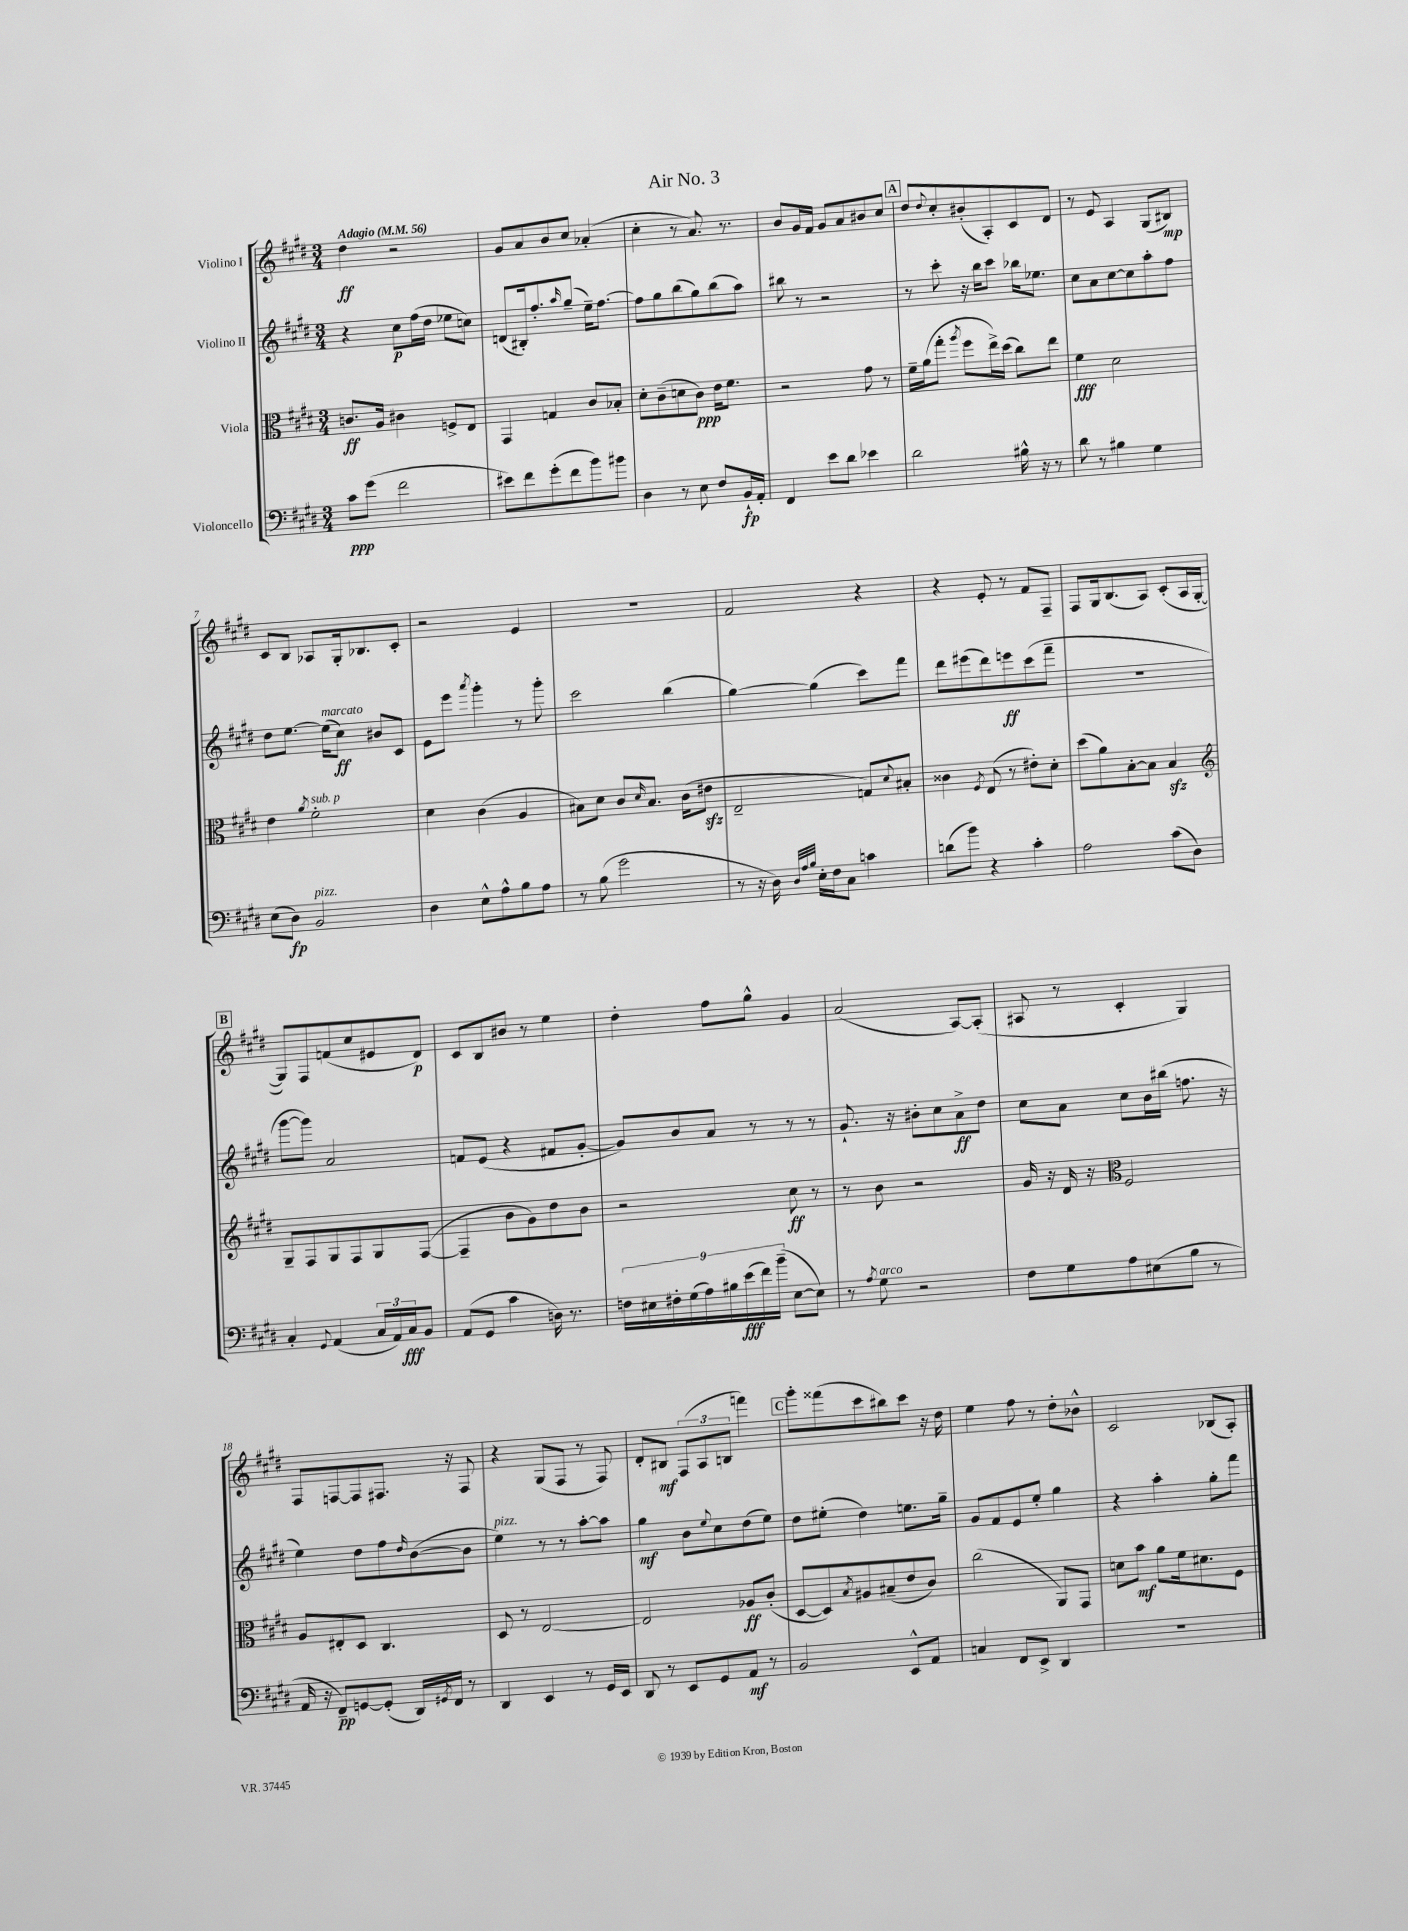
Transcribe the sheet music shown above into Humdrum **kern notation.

**kern	**dynam	**kern	**dynam	**kern	**dynam	**kern	**dynam
*part4	*part4	*part3	*part3	*part2	*part2	*part1	*part1
*staff4	*staff4	*staff3	*staff3	*staff2	*staff2	*staff1	*staff1
*I"Violoncello	*	*I"Viola	*	*I"Violino II	*	*I"Violino I	*
*clefF4	*	*clefC3	*	*clefG2	*	*clefG2	*
*k[f#c#g#d#]	*	*k[f#c#g#d#]	*	*k[f#c#g#d#]	*	*k[f#c#g#d#]	*
*M3/4	*	*M3/4	*	*M3/4	*	*M3/4	*
*MM56	*	*MM56	*	*MM56	*	*MM56	*
=1	=1	=1	=1	=1	=1	=1	=1
!	!	!	!	!	!	!LO:TX:a:B:t=Adagio	!
8c#\L	ppp	8.cn/L	ff	4r	.	4dd#\	ff
(8g#\J	.	.	.	.	.	.	.
.	.	16A/Jk	.	.	.	.	.
2f#\	.	4c#X\	.	8cc#\L	p	2r	.
.	.	.	.	(16ff#\L	.	.	.
.	.	.	.	16dd#\JJ	.	.	.
.	.	8Fn^/L	.	8ee-X\L	.	.	.
.	.	8E/J	.	8ccn\J)	.	.	.
=2	=2	=2	=2	=2	=2	=2	=2
8e#X\L)	.	4GG#/	.	(8dn/L	.	8g#/L	.
8f#\	.	.	.	16B#X'/k)	.	8a/	.
.	.	.	.	8.ff#'/	.	.	.
(8g#'\	.	4Gn/	.	.	.	8b/	.
.	.	.	.	16qqaa/	.	.	.
8f#\	.	.	.	(8gg#~/J	.	8cc#/J	.
8b\)	.	8c#/L	.	16ee~\KL)	.	(4a-X'/	.
.	.	.	.	[8.ff#\J	.	.	.
8b#X\J	.	8B-X'/J	.	.	.	.	.
=3	=3	=3	=3	=3	=3	=3	=3
4D#\	.	8d#'\L	.	8ff#\L]	.	4cc#'\	.
.	.	(8c#~\	.	8gg#\	.	.	.
8r	.	8dn\	.	(8bb\	.	8r	.
8E\	.	8c#\J)	ppp	8gg#\)	.	8.a/)	.
8F#/L	.	16e\KL	.	(8bb\	.	.	.
.	.	8.f#\J	.	.	.	8.r	.
16BB`/L	fp	.	.	8aa\J)	.	.	.
16AA'/JJ	.	.	.	.	.	.	.
=4	=4	=4	=4	=4	=4	=4	=4
4FF#/	.	2r	.	8bb#X\	.	8b/L	.
.	.	.	.	8r	.	16g#/L	.
.	.	.	.	.	.	16f#/JJ	.
8e\L	.	.	.	2r	.	8g#/L	.
8d#\J	.	.	.	.	.	8a/	.
4e-X\	.	8g#\	.	.	.	8b#X/	.
.	.	8r	.	.	.	8cc#/J	.
!!LO:REH:place=s1:t=A
=5	=5	=5	=5	=5	=5	=5	=5
2d#\	.	16f#~\LL	.	8r	.	8dd#/L	.
.	.	(16a\J	.	.	.	.	.
.	.	.	.	.	.	8qqdd#/	.
.	.	8gg#'\J	.	8ccc#'\	.	8cc#'/	.
.	.	8qaa/	.	.	.	.	.
.	.	8ff#\L	.	16r	.	(8b#X'/	.
.	.	.	.	16bb\KL	.	.	.
.	.	16ee^\L)	.	8ccc#\J	.	8A'/)	.
.	.	(16dd#\JJ	.	.	.	.	.
16B#X^^\	.	8cc#\L)	.	16bb-X\KL	.	8c#/	.
16r	.	.	.	8.ee-X\J	.	.	.
8r	.	8ee\J	.	.	.	8d#/J	.
=6	=6	=6	=6	=6	=6	=6	=6
8d#\	.	4f#\	fff	8cc#\L	.	8r	.
8r	.	.	.	8a\	.	8e/	.
4B#X\	.	2d#\	.	[8cc#\	.	4A/	.
.	.	.	.	8cc#\]	.	.	.
4G#\	.	.	.	8aa'\	.	(8G#/L	.
.	.	.	.	8ff#\J	.	8B#X/J)	mp
!!LO:LB:g=z
=7	=7	=7	=7	=7	=7	=7	=7
(8E\L	.	4e\	.	8dd#\L	.	8c#/L	.
8D#\J)	fp	.	.	[8.ee\J	.	8B/J	.
.	.	8qa/	.	.	.	.	.
!	!	!LO:TX:a:i:t=sub. p	!	!	!	!	!
!LO:TX:a:i:t=pizz.	!	!	!	!	!	!	!
2BB/	.	2f#'\	.	.	.	8A-X/L	.
!	!	!	!	!LO:TX:a:i:t=marcato	!	!	!
.	.	.	.	(16ee\KL]	.	.	.
.	.	.	.	8cc#\J)	ff	16G#'/k	.
.	.	.	.	.	.	8.B-X/	.
.	.	.	.	8b#X/L	.	.	.
.	.	.	.	8c#/J	.	8c#'/J	.
=8	=8	=8	=8	=8	=8	=8	=8
4D#\	.	4d#\	.	8e\L	.	2r	.
.	.	.	.	8eee\J	.	.	.
.	.	.	.	8qaaa/	.	.	.
8E^^\L	.	(4c#\	.	4ggg#'\	.	.	.
8A^^\	.	.	.	.	.	.	.
8B\	.	4A/	.	8r	.	4e/	.
8A\J	.	.	.	8ggg#'\	.	.	.
=9	=9	=9	=9	=9	=9	=9	=9
8r	.	8B#X\L)	.	2ccc#\	.	2.r	.
(8B\	.	8d#\J	.	.	.	.	.
2g#\	.	8c#/L	.	.	.	.	.
.	.	16qqd#/	.	.	.	.	.
.	.	8.B#/J	.	.	.	.	.
.	.	.	.	(4bb\	.	.	.
.	.	(16c#\KL	.	.	.	.	.
.	.	8e#Xzz\J	.	.	.	.	.
=10	=10	=10	=10	=10	=10	=10	=10
8r	.	2E~/	.	[4gg#\)	.	2f#/	.
16r	.	.	.	.	.	.	.
16D#\)	.	.	.	.	.	.	.
32qqD#/LLL	.	.	.	.	.	.	.
32qqA/	.	.	.	.	.	.	.
32qqB/JJJ	.	.	.	.	.	.	.
16E'\LL	.	.	.	(4gg#\]	.	.	.
16F#\J	.	.	.	.	.	.	.
8C#\J	.	.	.	.	.	.	.
4cn\	.	8Gn/L)	.	8ccc#\L)	.	4r	.
.	.	8qqd#/	.	.	.	.	.
.	.	8B#X'/J	.	8fff#\J	.	.	.
=11	=11	=11	=11	=11	=11	=11	=11
(8dn\L	.	4c##X\	.	8ddd#\L	.	4r	.
8b\J)	.	.	.	(8eee#X\	.	.	.
.	.	8qF#/	.	.	.	.	.
4r	.	(8E/	.	8ddd#\)	.	8e'/	.
.	.	8r	.	8eeen\	ff	8r	.
4c#'\	.	8e#X'\L)	.	(8ccc#\	.	8f#/L	.
.	.	8d#'\J	.	8fff#~\J	.	8F#~/J	.
=12	=12	=12	=12	=12	=12	=12	=12
2A\	.	(8dd#\L	.	2.r	.	8F#/L	.
.	.	8a\)	.	.	.	16G#/k	.
.	.	.	.	.	.	(8.B/	.
.	.	[8B'\	.	.	.	.	.
.	.	8B\J]	.	.	.	8A/J)	.
(8c#\L	.	4Bzz/	.	.	.	(8c#'/L	.
8D#\J)	.	.	.	.	.	16A/L	.
.	.	.	.	.	.	[16G#'/JJ	.
!!LO:LB:g=z
!!LO:REH:place=s1:t=B
=13	=13	=13	=13	=13	=13	=13	=13
*	*	*clefG2	*	*	*	*	*
4C#'/	.	8G#~/L	.	[8ggg#\L	.	8G#/L])	.
.	.	8F#/	.	8ggg#\J])	.	8F#/	.
8qqGG#/	.	.	.	.	.	.	.
(4AA/	.	8G#/	.	2a/	.	(8fn/	.
.	.	8F#/	.	.	.	8cc#/	.
24C#/LL	.	8G#/	.	.	.	8e#X/	.
24AA/)	.	.	.	.	.	.	.
24C#/J	fff	.	.	.	.	.	.
8BB/J	.	([8F#/J	.	.	.	8d#/J)	p
=14	=14	=14	=14	=14	=14	=14	=14
(8AA/L	.	4F#~/]	.	8fn/L	.	8c#/L	.
8GG#/J	.	.	.	(8e/J	.	8B/	.
4c#\	.	8b\L	.	4r	.	8b#X/J	.
.	.	8g#\)	.	.	.	8r	.
16Dn\)	.	8dd#\	.	8f#X/L	.	4ee\	.
8.r	.	.	.	.	.	.	.
.	.	8b\J	.	[8g#'/J	.	.	.
=15	=15	=15	=15	=15	=15	=15	=15
18Fn\LL	.	2r	.	8g#/L])	.	4dd#'\	.
18E#X\	.	.	.	.	.	.	.
18F#X'\	.	.	.	.	.	.	.
.	.	.	.	8b/	.	.	.
(18G#\	.	.	.	.	.	.	.
18A\)	.	.	.	.	.	.	.
.	.	.	.	8a/J	.	8ff#\L	.
18B#X\	.	.	.	.	.	.	.
(18e\	fff	.	.	.	.	.	.
.	.	.	.	8r	.	8gg#^^\J	.
18f#\)	.	.	.	.	.	.	.
(18b~\JJ	.	.	.	.	.	.	.
[8E#\L	.	8cc#\	ff	8r	.	4g#/	.
8E#\J])	.	8r	.	8r	.	.	.
=16	=16	=16	=16	=16	=16	=16	=16
8r	.	8r	.	8.g#`/	.	(2a/	.
8qA/	.	.	.	.	.	.	.
!LO:TX:a:i:t=arco	!	!	!	!	!	!	!
8G#\	.	8b\	.	.	.	.	.
.	.	.	.	16r	.	.	.
2r	.	2r	.	8b#X'\L	.	.	.
.	.	.	.	8cc#\	.	.	.
.	.	.	.	8a^\	ff	[8A/L)	.
.	.	.	.	8dd#\J	.	(8A'/J]	.
=17	=17	=17	=17	=17	=17	=17	=17
8F#\L	.	16g#/	.	8cc#\L	.	8A#X/	.
.	.	16r	.	.	.	.	.
8G#\	.	16d#/	.	8a\J	.	8r	.
.	.	16r	.	.	.	.	.
*	*	*clefC3	*	*	*	*	*
8A\	.	2F#/	.	8cc#\L	.	4c#'/	.
(8E#X\	.	.	.	16b\L	.	.	.
.	.	.	.	(16bb#X\JJ	.	.	.
8B\J	.	.	.	8.ffn\	.	4G#/)	.
8r	.	.	.	.	.	.	.
.	.	.	.	16r	.	.	.
!!LO:LB:g=z
=18	=18	=18	=18	=18	=18	=18	=18
16AA/	.	8A/L	.	4ee\)	.	8F#/L	.
16r	.	.	.	.	.	.	.
8FF#~/L)	pp	8E#X'/	.	.	.	[8Fn/	.
[8GGn/	.	8D#/J	.	8dd#\L	.	8F/]	.
(8GG'/J]	.	4.C#/	.	8ff#\	.	8.F#X/J	.
.	.	.	.	16qqdd#/	.	.	.
16DD#/LL)	.	.	.	([8b\	.	.	.
8qGG#X/	.	.	.	.	.	.	.
16FF#/JJ	.	.	.	.	.	16r	.
8r	.	.	.	8b\J]	.	8F#/	.
=19	=19	=19	=19	=19	=19	=19	=19
!	!	!	!	!LO:TX:a:i:t=pizz.	!	!	!
4DD#/	.	8D#/	.	4ee\)	.	4r	.
.	.	8r	.	.	.	.	.
4EE/	.	[2E/	.	8r	.	(8G#/L	.
.	.	.	.	8r	.	8F#/J	.
8r	.	.	.	[8aa'\L	.	8r	.
16GG#/LL	.	.	.	8aa\J]	.	8F#/)	.
16EE/JJ	.	.	.	.	.	.	.
=20	=20	=20	=20	=20	=20	=20	=20
8DD#/	.	2E/]	.	4gg#\	mf	8d#'/L	.
8r	.	.	.	.	.	8B#X/J	mf
8EE/L	.	.	.	8b\L	.	(12F#/L	.
.	.	.	.	.	.	12A/	.
.	.	.	.	8qqee/	.	.	.
8GG#/	.	.	.	8cc#\	.	.	.
.	.	.	.	.	.	12Bn/J	.
8AA/J	mf	8A-X/L	ff	(8dd#\	.	4fffn\)	.
8r	.	(8c#'/J	.	8ee\J)	.	.	.
!!LO:REH:place=s1:t=C
=21	=21	=21	=21	=21	=21	=21	=21
2BB/	.	[8D#/L	.	8dd#\L	.	8ggg#'\L	.
.	.	8D#/])	.	(8ee#X'\J	.	(8fff##X\	.
.	.	8qB/	.	.	.	.	.
.	.	8A#X/	.	4dd#\)	.	8ccc#\	.
.	.	(8B#X~/	.	.	.	8bb#X\)	.
8EE^^/L	.	8e/	.	8.een\L	.	8ccc#\J	.
8AA/J	.	8c#/J)	.	.	.	16r	.
.	.	.	.	16gg#~\Jk	.	16dd#\	.
=22	=22	=22	=22	=22	=22	=22	=22
4Cn/	.	(2cc#\	.	8g#/L	.	4ee\	.
.	.	.	.	8f#/	.	.	.
8FF#/L	.	.	.	8e/	.	8ff#\	.
8EE^/J	.	.	.	8ee'/J	.	8r	.
4DD#/	.	8AA/L)	.	4gg#\	.	8dd#'\L	.
.	.	8GG#/J	.	.	.	8b-X^^\J	.
=23	=23	=23	=23	=23	=23	=23	=23
2.r	.	8dn\L	.	4r	.	2c#/	.
.	.	8b\J	mf	.	.	.	.
.	.	8a\L	.	4aa'\	.	.	.
.	.	16f#\k	.	.	.	.	.
.	.	8.d#X\	.	.	.	.	.
.	.	.	.	8gg#'\L	.	(8B-X/L	.
.	.	8F#\J	.	8fff#\J	.	8A'/J)	.
==	==	==	==	==	==	==	==
*-	*-	*-	*-	*-	*-	*-	*-
